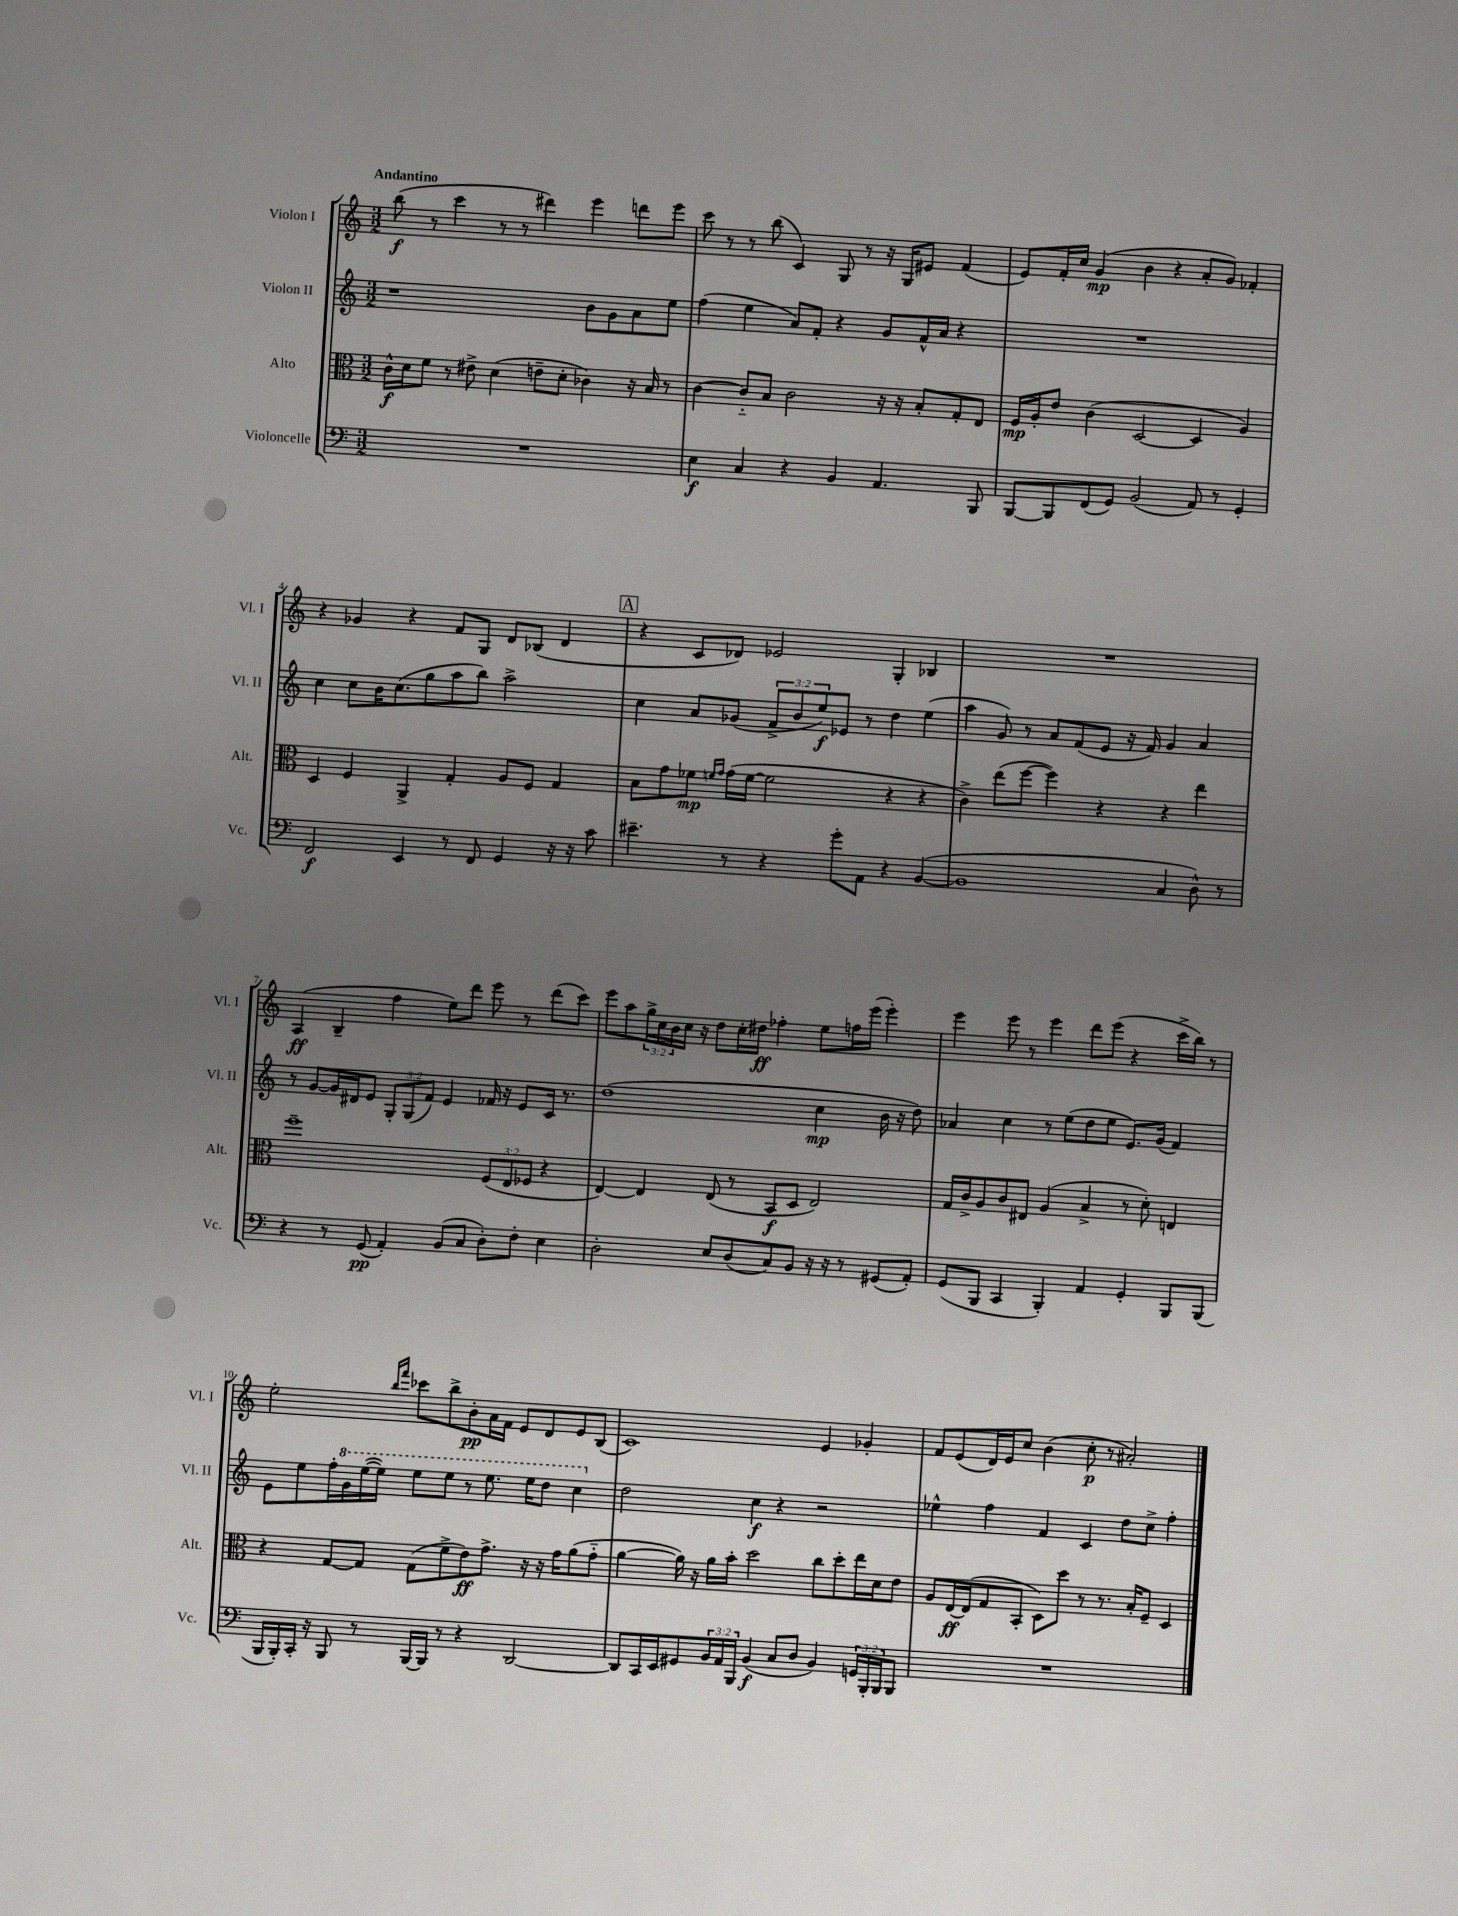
<<
\new StaffGroup <<
\new Staff = "s0" \with { instrumentName = "Violon I" shortInstrumentName = "Vl. I" } {
    \clef treble \key c \major \numericTimeSignature \time 3/2 \override Staff.TupletNumber.text = #tuplet-number::calc-fraction-text \tempo "Andantino"
    b''8\f( r8 c'''4 r8 r8 dis'''4) e'''4 d'''8 e'''8 |
    c'''8 r8 r8 b''8( c'4) g8 r8 r16 g16 eis'8 f'4( |
    e'8) f'16-. c''16 g'4\mp( b'4 r4 a'8-. g'8) fes'4-. |
    r4 ges'4 r4 f'8 g8 d'8 bes8( d'4 |
    \mark \markup { \box "A" } r4 c'8 des'8) ees'2 g4-. bes4 |
    R1. |
    a4\ff( b4-- f''4 e''8) d'''8 e'''8 r8 d'''8( c'''8) |
    e'''8 a''8 \tuplet 3/2 { g''16-> c''16 b'16 } c''16 r16 d''8 c''16-. dis''16\ff fes''4-. e''8 f''16 e'''16( e'''4-.) |
    e'''4 e'''8 r8 e'''4 d'''8 e'''8( r4 c'''16-> b''16) r8 |
    e''2-. \grace { b''16 f'''16 } ces'''8 b''8-> b'8-.\pp a'16 f'16 e'8 d'8 e'8 b8( |
    c'1) e'4 ges'4-. |
    f'8 e'8( d'16) e'16 c''8 b'4( c''8-.\p r8 ais'2-.) \bar "|." |
}
\new Staff = "s1" \with { instrumentName = "Violon II" shortInstrumentName = "Vl. II" } {
    \clef treble \key c \major \numericTimeSignature \time 3/2 \override Staff.TupletNumber.text = #tuplet-number::calc-fraction-text
    r1 b'8 g'8 a'8 e''8 |
    f''4( e''4 a'8) f'8-. r4 g'8 f'16-^ a'16 r4 |
    R1. |
    c''4 c''8 b'16 c''8.( g''8 a''8 b''8) a''2-> |
    \mark \markup { \box "A" } c''4 a'8 ges'8( \tuplet 3/2 { f'8-> b'8 e''8\f) } ees'8 r8 d''4 e''4( |
    a''4 g'8) r8 a'8 f'8( e'8 r16 f'16) g'4 a'4 |
    r8 g'8~ g'16 dis'16 e'8 \tuplet 3/2 { g8-. g8( f'8) } e'4 fes'16 r16 e'8 c'16 r8. |
    d''1( c''4\mp b'16 r16 d''8) |
    aes'4 c''4 r8 e''8( d''8 e''8 e'8.) g'16( f'4) |
    e'8 e''8 f''16-. \ottava #1 g''16 e'''16~( e'''16) e'''8 e'''8 r8 e'''8. e'''16 d'''8 c'''4 \ottava #0 |
    d''2 c''4\f r4 r2 |
    ees''4-^ f''4 f'4 c'4 d''8 c''8-> f''4-. \bar "|." |
}
\new Staff = "s2" \with { instrumentName = "Alto" shortInstrumentName = "Alt." } {
    \clef alto \key c \major \numericTimeSignature \time 3/2 \override Staff.TupletNumber.text = #tuplet-number::calc-fraction-text
    c'16-^\f d'16 f'8 r8 eis'8-> d'4( e'8-- d'8-. ces'4) r16 b16 r8 |
    c'4~ c'8-_ b8 c'2 r16 r16 b8-. g8-. e8 |
    f16\mp a16-. e'8 c'4( d2~ d4 a4) |
    d4 f4 a,4-> g4-. a8 f8 g4 |
    \mark \markup { \box "A" } b8 g'8 fes'8\mp \grace { f'16 g'16 } g'16( f'16~ f'2 r4 r4 |
    c'4->) e''8( f''8~ f''4) r4 r4 e''4 |
    f''1-- \tuplet 3/2 { f8( e8 fes8 } r4 |
    e4~) e4 e8( r8 b,8\f d8 e2) |
    g16 c'16-> a8 c'8 eis8 a4( b4-> r8 d'8-.) e4 |
    r4 g8~ g8 g8( f'8-> e'8\ff) g'8.-> r16 r16 g'16 a'8( g'8-_ |
    a'4~ a'16) r16 a'16 b'16-. d''2 c''8 d''8-. e''16 d'16 e'8 |
    a8 e16~\ff e16( g8 b,8-. d8) d''8 r8 r8. b16-. f8-- d4 \bar "|." |
}
\new Staff = "s3" \with { instrumentName = "Violoncelle" shortInstrumentName = "Vc." } {
    \clef bass \key c \major \numericTimeSignature \time 3/2 \override Staff.TupletNumber.text = #tuplet-number::calc-fraction-text
    R1. |
    e4\f c4 r4 b,4 a,4. b,,8 |
    b,,8~ b,,8 f,8( g,8) b,2( a,8) r8 g,4-. |
    f,2\f e,4 r8 f,8 g,4 r16 r16 c'8 |
    \mark \markup { \box "A" } eis'4.-- r8 r4 g'8-. a,8 r4 b,4~( |
    b,1 c4 d8-^) r8 |
    r4 r8 g,8\pp( a,4-.) b,8( c8 d8-.) f8-. e4 |
    d2-. e8 d8( c8) b,8 r16 r16 r8 gis,8( a,8-.) |
    g,8( b,,8 c,4 b,,4-.) a,4 g,4-. b,,8 b,,8( |
    b,,16 b,,16-.) c,16-. r16 b,,8 r8 b,,16~ b,,16 r8 r4 d,2~ |
    d,8 c,16 e,16 gis,8 \tuplet 3/2 { b,16 a,16 b,,16 } b,4\f( c8 d8 b,4) \tuplet 3/2 { g,16 b,,16-. b,,16 } b,,8 |
    R1. \bar "|." |
}
>>
>>
